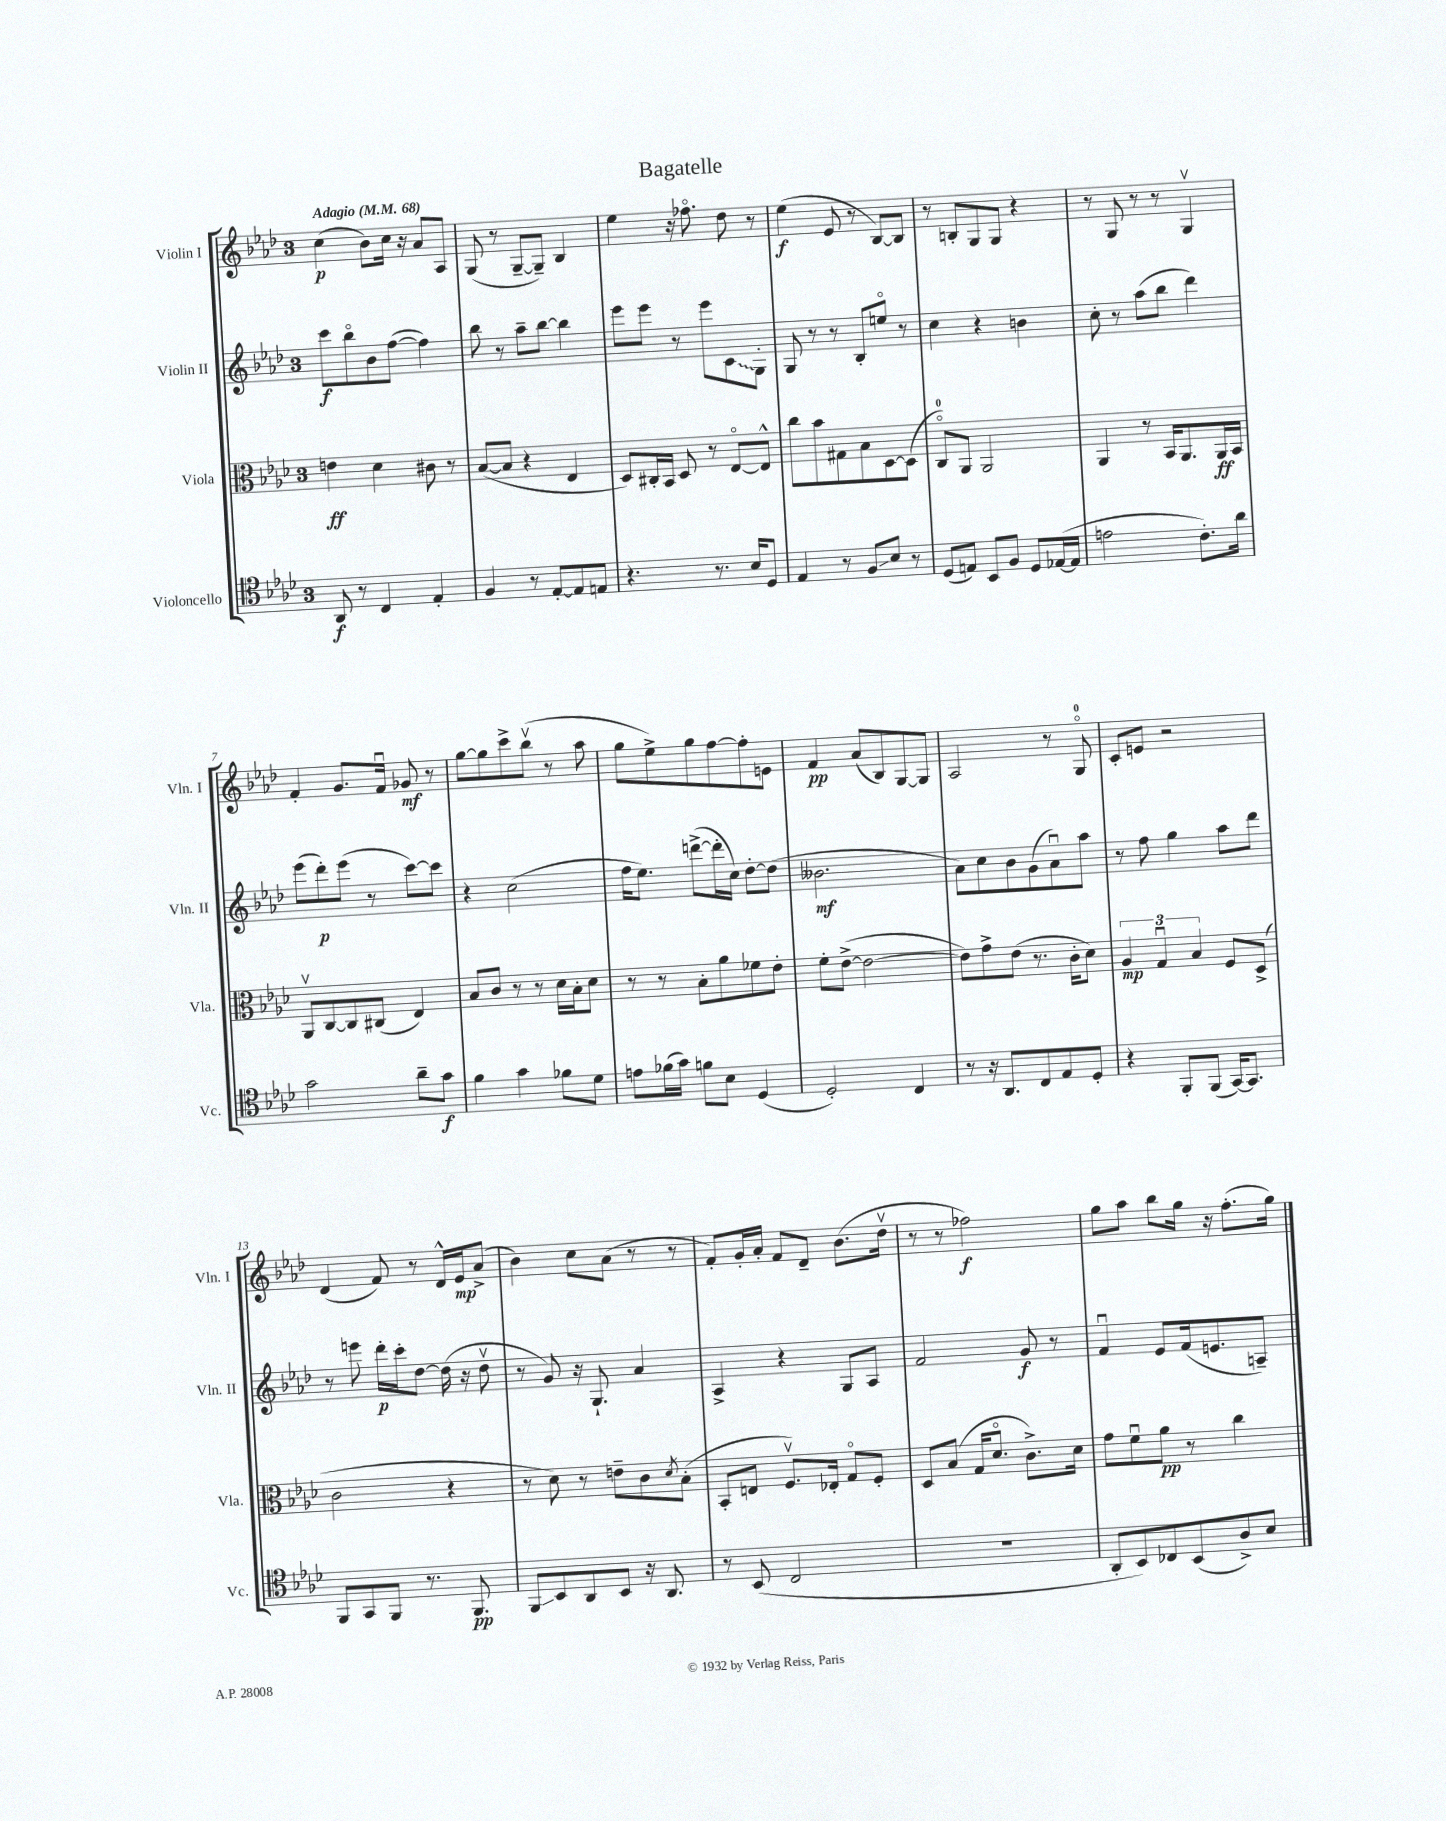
\header { title = "Bagatelle" }
<<
\new StaffGroup <<
\new Staff = "s0" \with { instrumentName = "Violin I" shortInstrumentName = "Vln. I" } {
    \clef treble \key aes \major \once \override Staff.TimeSignature.style = #'single-digit \time 3/4 \tempo "Adagio" 4 = 68
    c''4\p( bes'8) c''16 r16 aes'8 aes8 |
    g8( r8 g8~-- g8--) bes4 |
    ees''4 r16 fes''8.\flageolet des''8 r8 |
    ees''4\f( ees'8 r8 bes8~) bes8 |
    r8 b8-. g8 g8 r4 |
    r8 g8 r8 r8 g4\upbow |
    f'4-. g'8. f'16\downbow ges'8\mf r8 |
    g''8~ g''8 c'''8-> bes''8\upbow( r8 aes''8 |
    g''8 ees''8->) g''8 f''8~ f''8-. e'8 |
    f'4\pp aes'8( bes8) g8~ g8 |
    aes2 r8 g8-0\flageolet |
    c'8-. e'8 r2 |
    des'4( f'8) r8 des'16-^ ees'16\mp aes'8->( |
    bes'4) c''8 aes'8( r8 r8 |
    f'8-.) g'16-. aes'16-. f'8 des'8-- bes'8.( des''16\upbow |
    r8 r8 fes''2\f) |
    g''8 aes''8 bes''8 g''16 r16 f''8.-.( g''16) \bar "|." |
}
\new Staff = "s1" \with { instrumentName = "Violin II" shortInstrumentName = "Vln. II" } {
    \clef treble \key aes \major \once \override Staff.TimeSignature.style = #'single-digit \time 3/4
    c'''8\f bes''8\flageolet bes'8 f''8~( f''4) |
    bes''8 r8 aes''8-- bes''8~ bes''4 |
    ees'''8 ees'''8 r8 ees'''8 \once \override Glissando.style = #'zigzag c'8\glissando g8-. |
    g8 r8 r8 bes8-. e''8\flageolet r8 |
    c''4 r4 b'4 |
    c''8-. r8 aes''8( bes''8 des'''4) |
    ees'''8( des'''8-.\p) ees'''8( r8 c'''8~) c'''8 |
    r4 c''2( |
    f''16 ees''8.) d'''8~->( d'''16-. c''16) des''8~-. des''8( |
    beses'2.\mf |
    aes'8) c''8 bes'8 g'8( aes'8\downbow) aes''8 |
    r8 f''8 g''4 aes''8 des'''8 |
    r8 e'''8 des'''16-.\p c'''16-. des''8~ des''16( r16 des''8\upbow |
    r8 g'8) r16 g8.-! aes'4 |
    aes4-> r4 g8 aes8 |
    f'2 g'8\f r8 |
    f'4\downbow ees'8 f'16( e'8. a8--) \bar "|." |
}
\new Staff = "s2" \with { instrumentName = "Viola" shortInstrumentName = "Vla." } {
    \clef alto \key aes \major \once \override Staff.TimeSignature.style = #'single-digit \time 3/4
    e'4\ff des'4 cis'8 r8 |
    bes8~( bes8 r4 ees4 |
    des8) cis16-. bes,16 des8 r8 ees8~\flageolet ees8-^ |
    c''8 bes'8 gis8 bes8 des8~ des8( |
    c8-0\flageolet) aes,8 aes,2 |
    aes,4 r8 bes,16 aes,8. aes,16\ff bes,16 |
    aes,8\upbow c8~ c8 cis8( ees4) |
    bes8 c'8 r8 r8 des'16 bes16-. des'8 |
    r8 r8 bes8-. aes'8 fes'8 ees'8-. |
    f'8-. ees'8~->( ees'2~ |
    ees'8) g'8-> ees'8( r8. c'16-. des'8) |
    \tuplet 3/2 { aes4\mp g4\downbow bes4 } f8 des8->( |
    c'2 r4 |
    r8 des'8) r8 e'8-- c'8 \acciaccatura { des'8 } bes8-.( |
    bes,8-. e8 f8.\upbow) ees16-. g8\flageolet f8-. |
    des8 bes8( g16 des'8.\flageolet c'8.->) des'16 |
    g'8 f'8\downbow aes'8\pp r8 c''4 \bar "|." |
}
\new Staff = "s3" \with { instrumentName = "Violoncello" shortInstrumentName = "Vc." } {
    \clef tenor \key aes \major \once \override Staff.TimeSignature.style = #'single-digit \time 3/4
    aes,8\f r8 c4 ees4-. |
    f4 r8 ees8~-. ees8 e8 |
    r4. r8. bes16 des8 |
    ees4 r8 f8\glissando bes8 r8 |
    des8( e8) bes,8 f8 des8 ees16~( ees16 |
    e'2 c'8.-.) aes'16 |
    g'2 aes'8-- g'8\f |
    f'4 g'4 fes'8 des'8 |
    e'8 fes'16( g'16) f'8 bes8 des4( |
    des2-.) c4 |
    r8 r16 aes,8. c8 ees8 des8-. |
    r4 f,8-. f,8( g,16~) g,8. |
    f,8 g,8 f,8 r8. f,8.\pp |
    f,8\glissando bes,8 aes,8 bes,8 r16 aes,8. |
    r8 bes,8( c2 |
    R2. |
    aes,8-. bes,8) ces8 bes,8( aes8->) bes8 \bar "|." |
}
>>
>>
